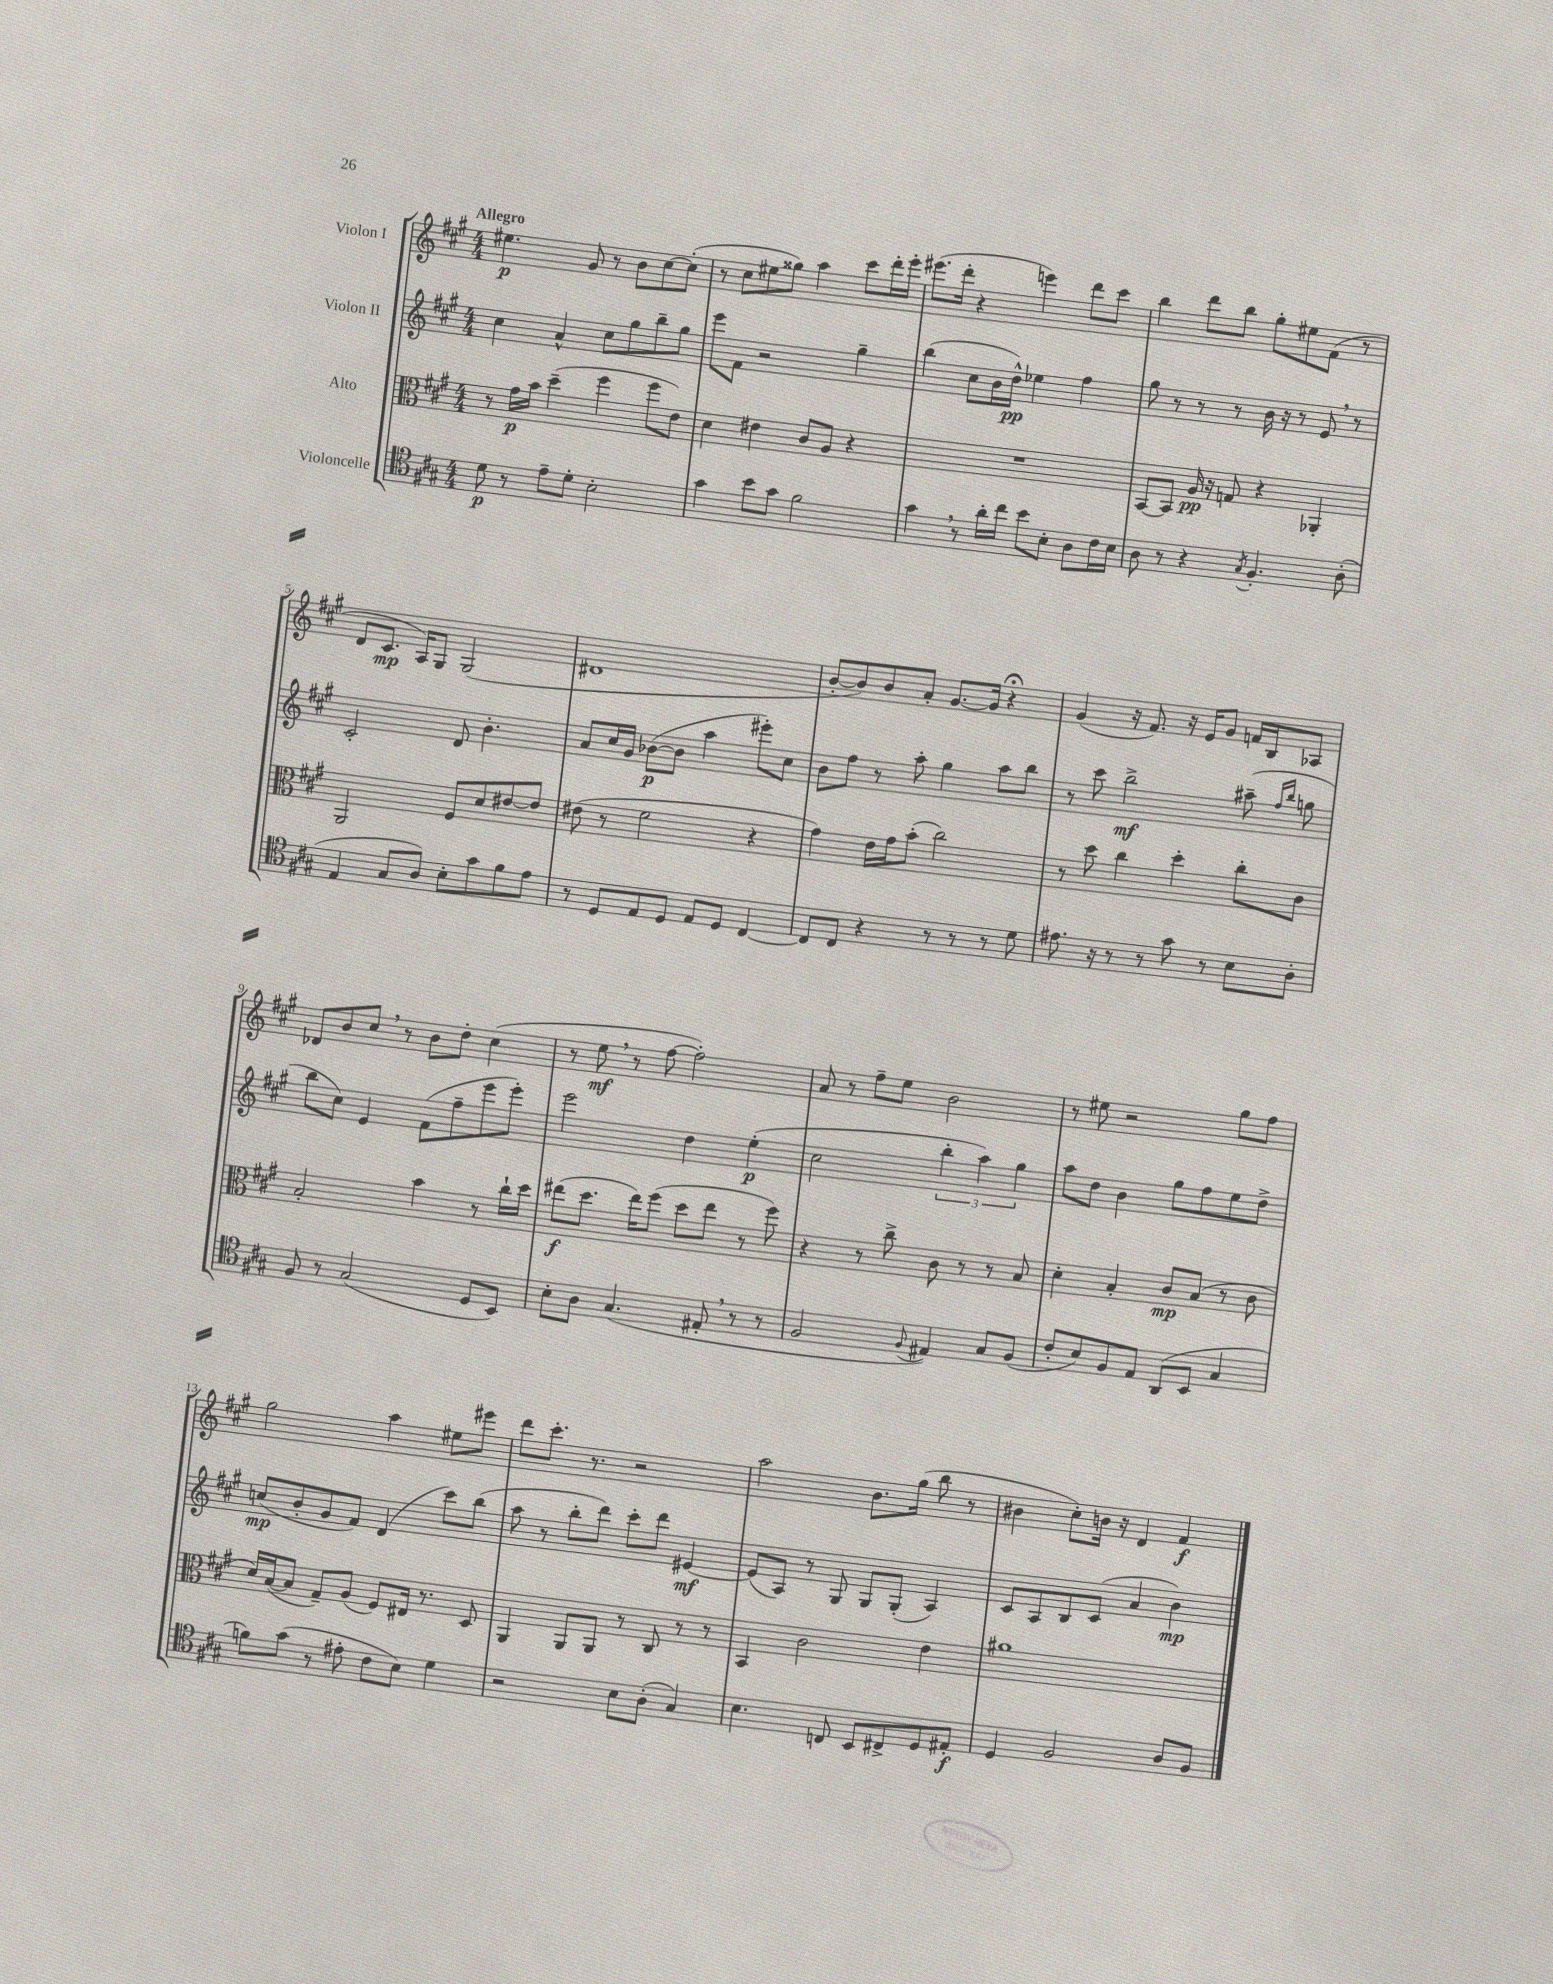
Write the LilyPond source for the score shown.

<<
\new StaffGroup <<
\new Staff = "s0" \with { instrumentName = "Violon I" } {
    \clef treble \key a \major \numericTimeSignature \time 4/4 \tempo "Allegro"
    eis''4.\p gis'8 r8 b'8 cis''8~ cis''8-.( |
    r8 cis''8 eis''8 gisis''8) a''4 cis'''8 d'''16-. e'''16-. |
    eis'''8.( d'''16-. r4 e'''4) d'''8 cis'''8 |
    b''4 d'''8 b''8 gis''8-. eis''8 fis'8( r8 |
    d'8 cis'8.\mp a16) gis8 gis2( |
    dis'1 |
    b'8~-. b'8) b'8 a'8-. gis'8.~ gis'16 r4\fermata |
    gis'4( r16 fis'8.) r16 e'16 gis'8 f'16 b16 aes8 |
    des'8 b'8 cis''8 \breathe r8 b'8 d''8-. cis''4( |
    r8 e''8\mf \breathe r8 fis''8~ fis''2-.) |
    a'8 r8 fis''8-- e''8 b'2 |
    r8 eis''8 r2 gis''8 fis''8 |
    gis''2 a''4 eis''8 eis'''8 |
    d'''8 cis'''8.-. r8. r2 |
    a''2 b'8. gis''16( b''8 r8 |
    bis'4 cis''8-.) b'16 r16 d'4 fis'4\f \bar "|." |
}
\new Staff = "s1" \with { instrumentName = "Violon II" } {
    \clef treble \key a \major \numericTimeSignature \time 4/4
    cis''4 a'4-^ cis''8 gis''8 b''8-- gis''8 |
    e'''8 fis'8 r2 gis''4-- |
    b''4( cis''8 b'16 d''16-^\pp) ees''4 fis''4 |
    gis''8 r8 r8 r8 b'16 r16 r8 e'8 \breathe r8 |
    cis'2-. d'8 b'4.-. |
    a'8 cis''16 gis'16 bes'8~\p( bes'8 a''4 eis'''8-.) cis''8 |
    b'8 fis''8 r8 a''8-. gis''4 a''8 b''8 |
    r8 cis'''8 b''2->\mf ais''8--( \grace { fis''16 b''16 } g''8 |
    b''8 cis''8) e'4 fis'8( fis''8-- e'''8 e'''8-.) |
    e'''2 d''4 e''4-.\p( |
    cis''2 \tuplet 3/2 { b''4-. a''4) gis''4 } |
    a''8 d''8 b'4 gis''8 fis''8 e''8 d''8-> |
    c''8\mp( b'8-. gis'8 fis'8) d'4( cis'''8) b''8( |
    a''8 r8 b''8-. d'''8) cis'''8-. d'''8 eis'4~\mf |
    eis'8( a8) r8 gis8 gis8 gis8-.( a4) |
    cis'8 a8 b8 cis'8( a'4 b'4\mp) \bar "|." |
}
\new Staff = "s2" \with { instrumentName = "Alto" } {
    \clef alto \key a \major \numericTimeSignature \time 4/4
    r8 gis'16\p b'16 d''4--( fis''4 fis''8 e'8) |
    d'4 eis'4 cis'8 a8 r4 |
    R1 |
    b,8~ b,8 a16\pp r16 g8 r4 aes,4-. |
    a,2 fis8 d'8 eis'8~ eis'8 |
    eis'8( r8 fis'2 r4 |
    gis'4) e'16 gis'16 b'8-.( cis''2) |
    r8 d''8 cis''4 d''4-. cis''8-. cis'8 |
    b2-. b'4 r8 cis''16-! d''16 |
    eis''8\f( d''8. eis''16) fis''8( d''8 eis''8 r8 fis''8) |
    r4 r8 cis''8-> cis'8 r8 r8 b8 |
    d'4-. b4-. cis'8\mp b8( r8 cis'8 |
    d'16) b16~( b8 gis8--) a8( fis8) eis16 r8. d8 |
    a,4 a,8 a,8 r8 cis8 r8 r8 |
    b,4 cis'2 e'4 |
    ais'1 \bar "|." |
}
\new Staff = "s3" \with { instrumentName = "Violoncelle" } {
    \clef tenor \key a \major \numericTimeSignature \time 4/4
    d'8\p r8 e'8-- d'8-. b2-. |
    gis'4 b'8 gis'8 fis'2 |
    gis'4 \breathe r8 a'16-. cis''16 b'8 b8-. a8 cis'16 b16 |
    a8 r8 r4 \acciaccatura { gis8 } fis4.-. a8-.( |
    e4 gis8 a8) b8-. gis'8 fis'8 e'8 |
    r8 d8 e8 d8 e8 d8 cis4~ |
    cis8 cis8 r4 r8 r8 r8 d'8 |
    eis'8. r16 r8 r8 gis'8 r8 b8 a8-. |
    fis8 r8 gis2( d8 b,8) |
    b8-. a8 gis4.( eis8-. \breathe r8 r8 |
    fis2 \appoggiatura { fis8 } eis4) gis8 fis8( |
    cis'8-. b8) fis8 e8 a,8( b,8 gis4 |
    f'8) gis'8( r8 eis'8-. cis'8 b8) d'4 |
    r2 b8 a8-.( gis4) |
    b4. c8 b,8 cis8-> d8 eis8-.\f |
    d4 fis2 a8 fis8 \bar "|." |
}
>>
>>
